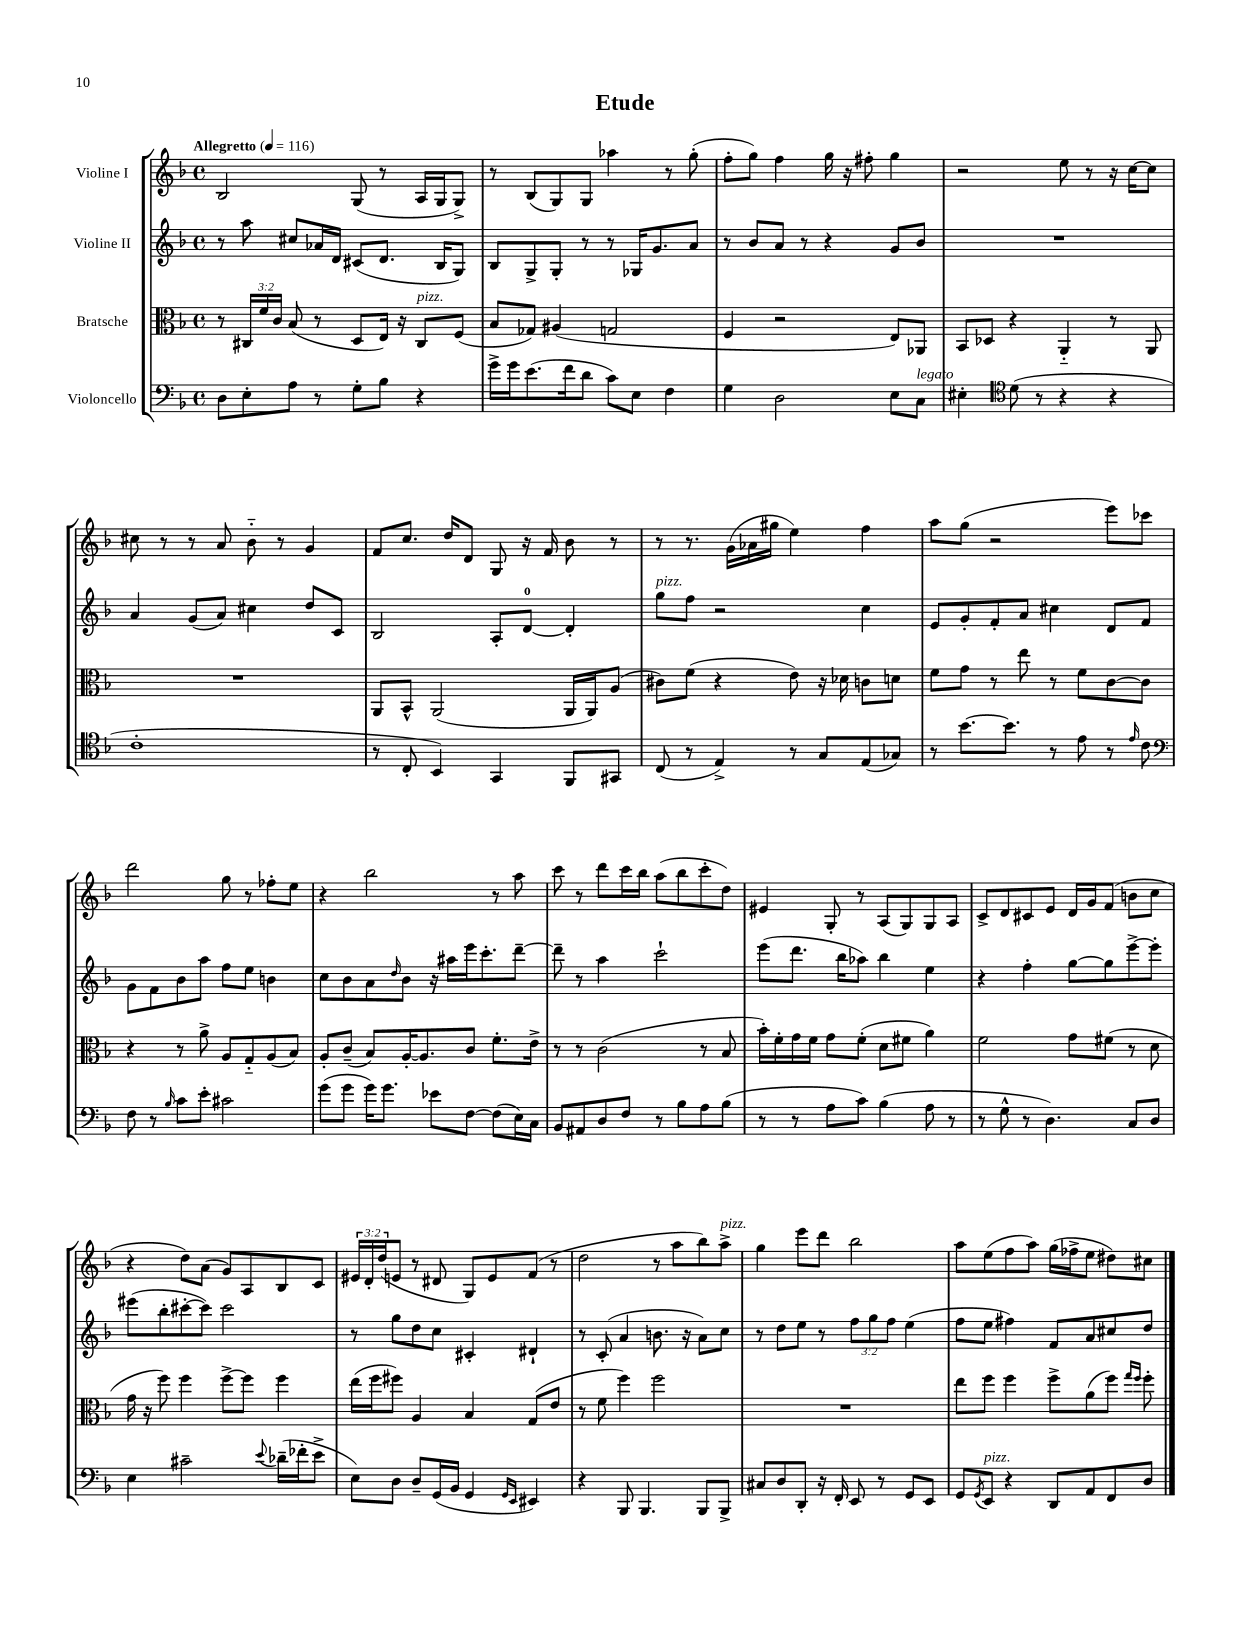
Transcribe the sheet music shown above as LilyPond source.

\header { title = "Etude" }
<<
\new StaffGroup <<
\new Staff = "s0" \with { instrumentName = "Violine I" } {
    \clef treble \key f \major \defaultTimeSignature \time 4/4 \override Staff.TupletNumber.text = #tuplet-number::calc-fraction-text \tempo "Allegretto" 4 = 116
    bes2 g8( r8 a16 g16 g8->) |
    r8 bes8( g8) g8 aes''4 r8 g''8-.( |
    f''8-. g''8) f''4 g''16 r16 fis''8-. g''4 |
    r2 e''8 r8 r16 c''16~ c''8 |
    cis''8 r8 r8 a'8 bes'8-_ r8 g'4 |
    f'8 c''8. d''16 d'8 g8 r16 f'16 bes'8 r8 |
    r8 r8. g'16( aes'16 gis''16 e''4) f''4 |
    a''8 g''8( r2 e'''8) ces'''8 |
    d'''2 g''8 r8 fes''8-. e''8 |
    r4 bes''2 r8 a''8 |
    c'''8 r8 d'''8 c'''16 bes''16 a''8( bes''8 c'''8-. d''8) |
    eis'4 g8-. r8 a8( g8) g8 a8 |
    c'8-> d'8 cis'8 e'8 d'16 g'16 f'8( b'8 c''8 |
    r4 d''8) a'8( g'8) a8 bes8 c'8 |
    \tuplet 3/2 { eis'16 d'16-. d''16( } e'8 r8 dis'8 g8) e'8 f'8( r8 |
    d''2 r8 a''8 bes''8) a''8->^\markup { \italic "pizz." } |
    g''4 e'''8 d'''8 bes''2 |
    a''8 e''8( f''8 a''8) g''16( fes''16-> e''8 dis''8) cis''8 \bar "|." |
}
\new Staff = "s1" \with { instrumentName = "Violine II" } {
    \clef treble \key f \major \defaultTimeSignature \time 4/4 \override Staff.TupletNumber.text = #tuplet-number::calc-fraction-text
    r8 a''8 cis''8 aes'16 d'16 cis'8( d'8. bes16 g8) |
    bes8 g8-> g8-. r8 r8 ges16 g'8. a'8 |
    r8 bes'8 a'8 r8 r4 g'8 bes'8 |
    R1 |
    a'4 g'8( a'8) cis''4 d''8 c'8 |
    bes2 a8-. d'8-0~ d'4-. |
    g''8^\markup { \italic "pizz." } f''8 r2 c''4 |
    e'8 g'8-. f'8-. a'8 cis''4 d'8 f'8 |
    g'8 f'8 bes'8 a''8 f''8 e''8 b'4 |
    c''8 bes'8 a'8 \grace { d''16 } bes'8 r16 ais''16 e'''16 c'''8.-. d'''8~-- |
    d'''8-- r8 a''4 c'''2-! |
    e'''8( d'''8. bes''16 aes''8) bes''4 e''4 |
    r4 f''4-. g''8~ g''8 e'''8~-> e'''8-. |
    eis'''8( bes''8-. cis'''8~-. cis'''8) cis'''2 |
    r8 g''8 d''8 c''8 cis'4-. dis'4-! |
    r8 c'8-.( a'4 b'8. r16 a'8) c''8 |
    r8 d''8 e''8 r8 \tuplet 3/2 { f''8 g''8 f''8 } e''4( |
    f''8 e''8 fis''4) f'8 a'8 cis''8 d''8 \bar "|." |
}
\new Staff = "s2" \with { instrumentName = "Bratsche" } {
    \clef alto \key f \major \defaultTimeSignature \time 4/4 \override Staff.TupletNumber.text = #tuplet-number::calc-fraction-text
    r8 \tuplet 3/2 { cis16 f'16 c'16 } bes8( r8 d8 e16) r16 cis8^\markup { \italic "pizz." } f8( |
    bes8 ges8) ais4( g2 |
    f4 r2 e8) aes,8 |
    bes,8 des8 r4 a,4-_ r8 a,8 |
    R1 |
    a,8 bes,8-^ a,2( a,16 a,16) a8( |
    cis'8) f'8( r4 e'8) r16 des'16 c'8 d'8 |
    f'8 g'8 r8 e''8 r8 f'8 c'8~ c'8 |
    r4 r8 a'8-> a8 g8-_ a8( bes8) |
    a8-. c'8--( bes8) a16~-. a8. c'8 f'8.-. e'16-> |
    r8 r8 c'2( r8 bes8 |
    bes'16-.) f'16-. g'16 f'16 g'8 f'8-.( d'8 fis'8 a'4) |
    f'2 g'8 fis'8( r8 d'8 |
    g'16 r16 f''8) f''4 f''8~-> f''8 f''4 |
    e''16( f''16 fis''8) a4 bes4 g8( e'8 |
    r8 f'8 f''4) f''2 |
    R1 |
    e''8 f''8 f''4 f''8-> a'8( f''8) \grace { g''16 f''16 } f''8-. \bar "|." |
}
\new Staff = "s3" \with { instrumentName = "Violoncello" } {
    \clef bass \key f \major \defaultTimeSignature \time 4/4
    d8 e8-. a8 r8 g8-. bes8 r4 |
    g'16-> g'16 e'8.( f'16 d'8 c'8) e8 f4 |
    g4 d2 e8 c8^\markup { \italic "legato" } |
    eis4-. \clef tenor d'8( r8 r4 r4 |
    c'1-. |
    r8 c8-. bes,4) g,4 f,8 gis,8 |
    c8( r8 e4->) r8 g8 e8( ges8) |
    r8 bes'8.~ bes'8. r8 e'8 r8 \grace { e'16 } c'8 |
    \clef bass f8 r8 \grace { bes16 } c'8 e'8-. cis'2 |
    g'8( g'8 g'16) g'8. ees'8 f8~ f8( e16) c16 |
    bes,8 ais,8 d8 f8 r8 bes8 a8 bes8( |
    r8 r8 a8 c'8) bes4( a8 r8 |
    r8 g8-^ r8 d4.) c8 d8 |
    e4 cis'2-- \appoggiatura { e'8 } des'16--( fes'16-. e'8-> |
    e8) d8 d8-- g,16( bes,16 g,4 \grace { g,16 e,16 } eis,4) |
    r4 bes,,8 bes,,4. bes,,8 bes,,8-> |
    cis8 d8 d,8-. r16 f,16-. e,8 r8 g,8 e,8 |
    g,8 \acciaccatura { g,8 } e,8^\markup { \italic "pizz." } r4 d,8 a,8 f,8 d8 \bar "|." |
}
>>
>>
\layout { \context { \Score \remove "Bar_number_engraver" } }
